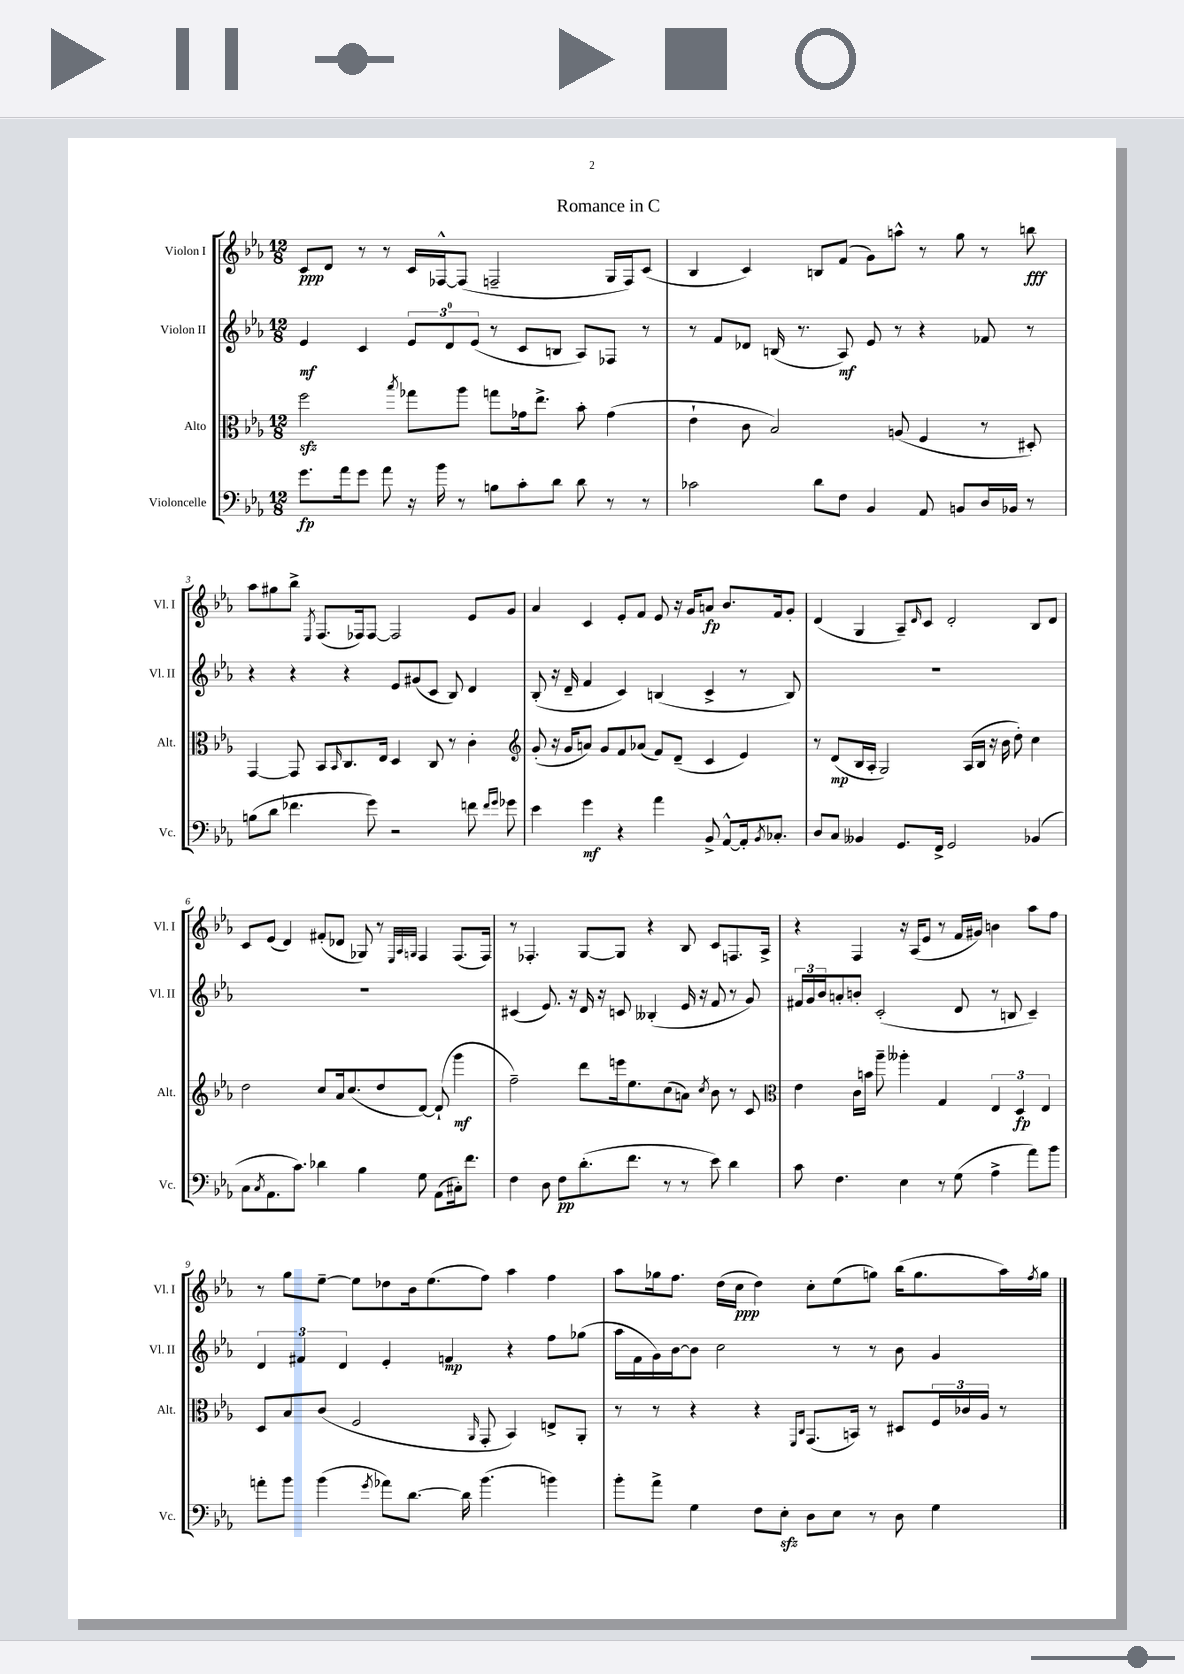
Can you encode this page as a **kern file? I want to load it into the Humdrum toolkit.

**kern	**kern	**kern	**kern
*staff4	*staff3	*staff2	*staff1
*clefF4	*clefC3	*clefG2	*clefG2
*k[b-e-a-]	*k[b-e-a-]	*k[b-e-a-]	*k[b-e-a-]
*M12/8	*M12/8	*M12/8	*M12/8
8.g	2ff	4e-	8c
.	.	.	8d
16a-	.	.	.
8g	.	4c	8r
8a-	.	.	8r
.	8qbb-	.	.
16r	8gg-	12e-	16c
16b-	.	.	[16F-^^
.	.	12d	.
8r	8aa-	.	(8F-]
.	.	(12e-	.
8B	8gg	8r	2F~
8c'	16g-	8c	.
.	8.ee-^	.	.
8d	.	8B	.
8d	8b-'	8A-)	.
8r	(4g-	8F-	16G
.	.	.	16F)
8r	.	8r	(8c
=	=	=	=
2c-	4e-`	8r	4B-
.	.	8f	.
.	8c	8d-	4c)
.	2B-)	(16B	.
.	.	8.r	.
8d	.	.	8B
8F	.	8A-)	(8f
4BB-	.	8e-	8g)
.	(8A	8r	8aa^^
8AA-	4F	4r	8r
8BB	.	.	8gg
16D	8r	8f-	8r
16BB-	.	.	.
8r	8D#')	8r	8bb
=	=	=	=
(8B	[4GG	4r	8aa-
8d	.	.	8gg#
4.f-	8GG]	4r	8bb-^
.	.	.	8qE-
.	8BB-	.	(8.F
.	16qqBB-	.	.
.	8.C	4r	.
.	.	.	16F-)
8g)	.	.	[8F-
.	16E-	.	.
2r	4D	8e-	2F-]
.	.	(8g#	.
.	8C	8c	.
.	8r	8B-)	.
8f	4c'	4d	8e-
16qqf	.	.	.
16qqg	.	.	.
8g-	.	.	8g
=	=	=	=
*	*clefG2	*	*
4e-	(8g'	(8B-'	4a-
.	16r	16r	.
.	16g	16d~	.
4g	8a)	4f	4c
.	8g	.	.
4r	8f	4c)	8e-'
.	(8a-	.	8f
4a-	8f)	(4B	8e-
.	(8d~	.	16r
.	.	.	16g
8BB-^	4c	4c^	8a
[8AA-^^	.	.	8.b-
16AA-']	4e-)	8r	.
8qBB-	.	.	.
8.C-'	.	.	16f
.	.	8B)	8g'
=	=	=	=
8D	8r	1.r	(4d
8C	(8d	.	.
4BB--	16B-	.	4G
.	16A-'	.	.
.	2G)	.	.
8.GG	.	.	8A-~)
.	.	.	16qqd
.	.	.	8c
16FF^	.	.	.
2GG	.	.	2d'
.	(16A-	.	.
.	16B-	.	.
.	16r	.	.
.	16b-	.	.
.	8dd')	.	.
(4BB-	4cc	.	8B-
.	.	.	8d
=	=	=	=
8C	2dd	1.r	8c
8qC	.	.	.
8.AA-	.	.	(8e-
.	.	.	4d)
8.c)	.	.	.
4d-	8cc	.	(8f#'
.	16a-	.	8d-
.	(8.cc	.	.
4B-	.	.	8G-)
.	8dd	.	8r
.	.	.	32qqE-
.	.	.	32qqA-
.	.	.	32qqG
8G	[8d)	.	4F
(8AA-	(8d`]	.	.
16C#')	4ggg	.	(8.F
8.f	.	.	.
.	.	.	16F)
=	=	=	=
4F	2ff~)	(4c#	8r
.	.	.	4.F-'
8D	.	8.e-)	.
8F	.	.	.
.	.	16r	.
(8.d'	8ddd	16d	[8G
.	.	16r	.
.	16eee	8c	8G]
8.f	8.ee-	.	.
.	.	(4B--'	4r
8r	(8cc	.	.
8r	8a)	16e-	8B-
.	.	16r	.
.	8qcc	.	.
8e-)	8b-	8f	8c
4d	8r	8r	8.F
.	8c	8g)	.
.	.	.	16A-^
=	=	=	=
*	*clefC3	*	*
8c	4e-	24f#	4r
.	.	24g	.
.	.	24b-	.
4.F	.	8a'	.
.	16c	8b'	4F
.	16b	.	.
.	8aa-~	(2c'	.
4E-	4aa--'	.	16r
.	.	.	(16A-
.	.	.	8e-
8r	4G	.	8r
(8G	.	8d	16f
.	.	.	16g#)
4A-^	6E-	8r	4b
.	.	8B	.
.	6D	.	.
8a-)	.	4c~)	8aa-
.	6E-	.	.
8b-	.	.	8ff
=	=	=	=
8a'	8D	6d	8r
8b-	8B-	.	8gg
.	.	6f#	.
(4b-	(8c	.	[8ee-~
.	.	6d	.
.	2F	.	8ee-]
8qg	.	.	.
8a-)	.	4e-'	8dd-
[8.d	.	.	16b-
.	.	.	(8.ee-
.	.	4f	.
16d]	.	.	.
.	16qqAA-	.	.
(4.b-	8GG'	.	8ff)
.	4BB-)	4r	4aa-
4b)	8E^	8ff	4ff
.	8AA-'	(8gg-	.
=	=	=	=
8b-'	8r	16aa-	8aa-
.	.	16f	.
8a-^	8r	16g)	16gg-
.	.	[16b-	8.ff
4G	4r	8b-]	.
.	.	2cc	(16dd
.	.	.	16cc
8F	4r	.	4dd)
8E-'	.	.	.
.	16qqFF	.	.
.	16qqC	.	.
8D	(8.GG	.	8cc'
8E-	.	8r	(8ee-
.	16BB)	.	.
8r	8r	8r	8gg)
8D	8D#	8b-	(16bb-
.	.	.	8.gg
4G	24F	4g	.
.	24c-	.	.
.	24A-	.	.
.	8r	.	16aa-)
.	.	.	8qff
.	.	.	16gg
==	==	==	==
*-	*-	*-	*-
